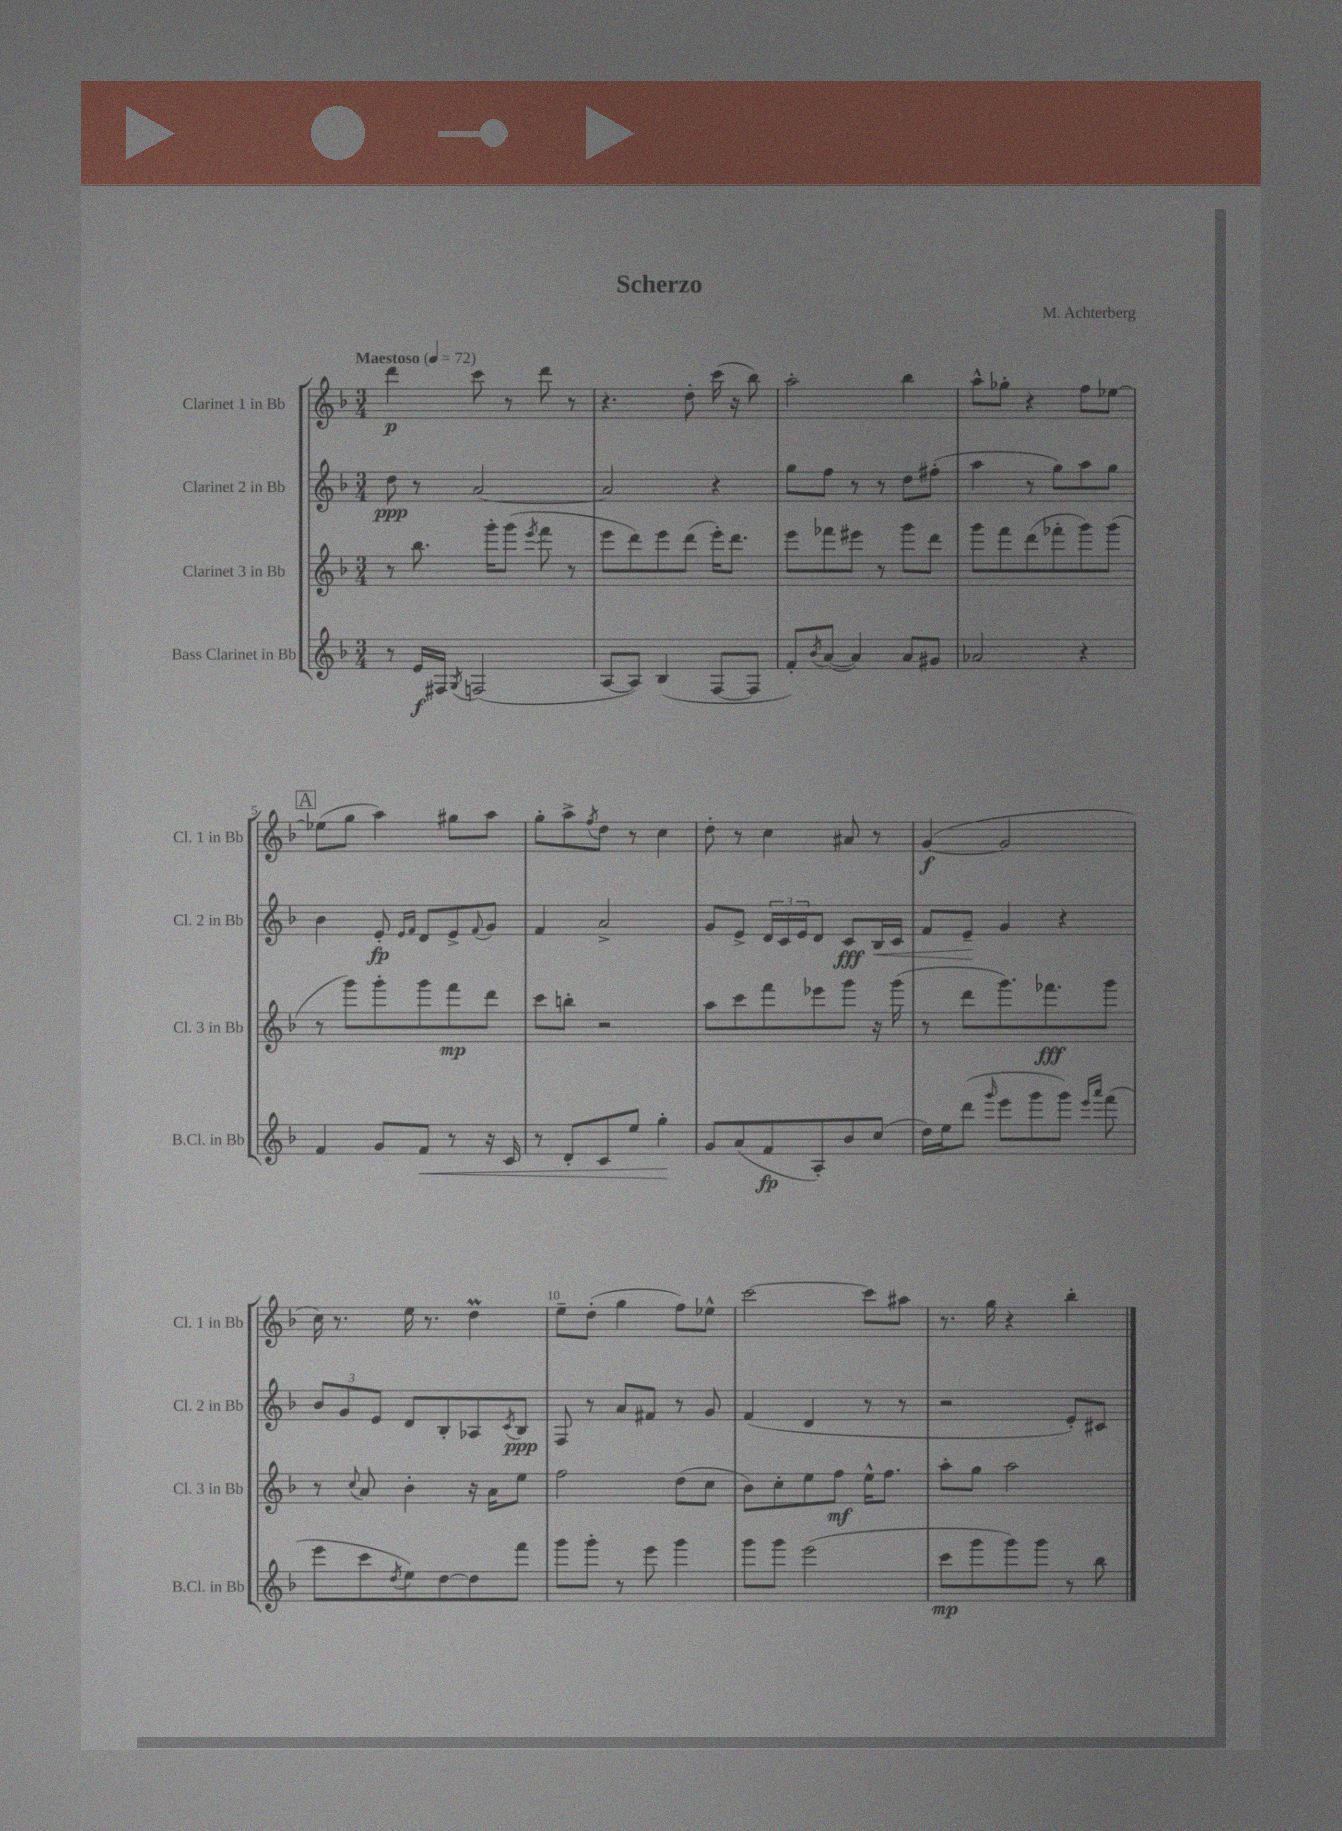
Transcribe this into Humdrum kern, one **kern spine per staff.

**kern	**dynam	**kern	**dynam	**kern	**dynam	**kern	**dynam
*part4	*part4	*part3	*part3	*part2	*part2	*part1	*part1
*staff4	*staff4	*staff3	*staff3	*staff2	*staff2	*staff1	*staff1
*I"Bass Clarinet in Bb	*	*I"Clarinet 3 in Bb	*	*I"Clarinet 2 in Bb	*	*I"Clarinet 1 in Bb	*
*I'B.Cl. in Bb	*	*I'Cl. 3 in Bb	*	*I'Cl. 2 in Bb	*	*I'Cl. 1 in Bb	*
*clefG2	*	*clefG2	*	*clefG2	*	*clefG2	*
*k[b-]	*	*k[b-]	*	*k[b-]	*	*k[b-]	*
*M3/4	*	*M3/4	*	*M3/4	*	*M3/4	*
*MM72	*	*MM72	*	*MM72	*	*MM72	*
=1	=1	=1	=1	=1	=1	=1	=1
!	!	!	!	!	!	!LO:TX:a:B:t=Maestoso	!
8r	.	8r	.	8dd\	ppp	4ddd\	p
16e/LL	f	8.bb-\	.	8r	.	.	.
16F#X/JJ	.	.	.	.	.	.	.
8qG/	.	.	.	.	.	.	.
(2Fn/	.	.	.	[2a/	.	8ccc\	.
.	.	16ggg'\KL	.	.	.	.	.
.	.	(8ggg\J	.	.	.	8r	.
.	.	8qeee/	.	.	.	.	.
.	.	8fff\	.	.	.	8ddd\	.
.	.	8r	.	.	.	8r	.
=2	=2	=2	=2	=2	=2	=2	=2
[8A/L	.	8eee\L	.	2a/]	.	4.r	.
8A/J])	.	8ddd\)	.	.	.	.	.
(4B-/	.	8eee\	.	.	.	.	.
.	.	(8ddd\J	.	.	.	8dd'\	.
[8F/L	.	16eee'\KL)	.	4r	.	(16ccc\	.
.	.	8.ddd\J	.	.	.	16r	.
8F/J]	.	.	.	.	.	8bb-\)	.
=3	=3	=3	=3	=3	=3	=3	=3
8f'/L)	.	8eee\L	.	8gg\L	.	2aa'\	.
8qb-/	.	.	.	.	.	.	.
([8a/J	.	8fff-X\	.	8ff\J	.	.	.
4a/])	.	8eee#X\J	.	8r	.	.	.
.	.	8r	.	8r	.	.	.
8a/L	.	8ggg\L	.	8dd\L	.	4bb-\	.
8g#X/J	.	8ddd\J	.	(8ff#X'\J	.	.	.
=4	=4	=4	=4	=4	=4	=4	=4
2a-X/	.	8ggg\L	.	4aa\	.	8aa^^\L	.
.	.	8fff\	.	.	.	8gg-X'\J	.
.	.	(8ddd\	.	8r	.	4r	.
.	.	8fff-X'\	.	8gg\L)	.	.	.
4r	.	8ggg\)	.	8aa\	.	8ff\L	.
.	.	(8ggg\J	.	8gg\J	.	[8ee-X\J	.
!!LO:LB:g=z
!!LO:REH:place=s1:t=A
=5	=5	=5	=5	=5	=5	=5	=5
4f/	.	8r	.	4b-\	.	(8ee-X\L]	.
.	.	8ggg\L)	.	.	.	8gg\J	.
8g/L	.	8ggg'\	.	8e'/	fp	4aa\)	.
.	.	.	.	16qqe/LL	.	.	.
.	.	.	.	16qqf/JJ	.	.	.
!	!LO:HP:b	!	!	!	!	!	!
8f/J	<	8ggg\	.	8d/L	.	.	.
8r	.	8fff\	mp	8e^/	.	8gg#X\L	.
.	.	.	.	8qqf/	.	.	.
16r	.	8ddd\J	.	8g/J	.	8aa\J	.
16c/	.	.	.	.	.	.	.
=6	=6	=6	=6	=6	=6	=6	=6
8r	.	8ccc\L	.	4f/	.	8gg'\L	.
8d'/L	.	8bbn'\J	.	.	.	8aa^\	.
.	.	.	.	.	.	8qff/	.
8c/	.	2r	.	2a^/	.	8dd\J	.
8ee/J	.	.	.	.	.	8r	.
4gg'\	.	.	.	.	.	4cc\	.
.	[	.	.	.	.	.	.
=7	=7	=7	=7	=7	=7	=7	=7
8g/L	.	8aa\L	.	8g/L	.	8dd'\	.
(8a/	.	8ccc\	.	8e^/J	.	8r	.
8f/	fp	8fff\	.	24d/LL	.	4cc\	.
.	.	.	.	24c/	.	.	.
.	.	.	.	24e/J	.	.	.
8A'/)	.	8eee-X\	.	8d/J	.	.	.
8b-/	.	8ggg\J	.	8c/L	fff	8a#X/	.
!	!	!	!	!	!LO:HP:b	!	!
(8cc/J	.	16r	.	16B-/L	<	8r	.
.	.	(16ggg\	.	16c/JJ	.	.	.
=8	=8	=8	=8	=8	=8	=8	=8
16dd\LL)	.	8r	.	8f/L	.	([4g/	f
16ee\J	.	.	.	.	.	.	.
(8ddd\J	.	8ddd\L	.	8e~/J	.	.	.
16qqggg/	.	.	.	.	.	.	.
8eee\L	.	8.ggg\)	.	4g/	[	2g/]	.
8ggg\	.	.	.	.	.	.	.
.	.	8.fff-X\	fff	.	.	.	.
8ggg\J)	.	.	.	4r	.	.	.
16qqeee/LL	.	.	.	.	.	.	.
16qqaaa/JJ	.	.	.	.	.	.	.
(8fff\	.	8ggg\J	.	.	.	.	.
!!LO:LB:g=z
=9	=9	=9	=9	=9	=9	=9	=9
8eee\L	.	8r	.	12b-/L	.	16cc\)	.
.	.	.	.	.	.	8.r	.
.	.	.	.	12g/	.	.	.
.	.	8qqcc/	.	.	.	.	.
8ccc\	.	8a/	.	.	.	.	.
.	.	.	.	12e/J	.	.	.
8qdd/	.	.	.	.	.	.	.
8ee\)	.	4b-'\	.	8d/L	.	16ee\	.
.	.	.	.	.	.	8.r	.
[8dd\	.	.	.	8B-'/	.	.	.
8dd\]	.	16r	.	8A-X/	.	4ddM\	.
.	.	16a\KL	.	.	.	.	.
.	.	.	.	8qc/	.	.	.
8fff\J	.	8ee\J	.	8B-/J	ppp	.	.
=10	=10	=10	=10	=10	=10	=10	=10
8ggg\L	.	2ff\	.	8F/	.	8ee~\L	.
8ggg'\J	.	.	.	8r	.	(8dd'\J	.
8r	.	.	.	8a/L	.	4gg\	.
8eee\	.	.	.	8f#X/J	.	.	.
4ggg\	.	(8dd\L	.	8r	.	8ff\L)	.
.	.	8cc\J	.	8g/	.	8ee-X^^\J	.
=11	=11	=11	=11	=11	=11	=11	=11
8ggg\L	.	8b-\L)	.	(4f/	.	[2ccc\	.
8ggg\J	.	8cc'\	.	.	.	.	.
(2eee\	.	8ee\	.	4d/	.	.	.
.	.	8ff\J	mf	.	.	.	.
.	.	16ee^^\KL	.	8r	.	8ccc\L]	.
.	.	8.ff\J	.	.	.	.	.
.	.	.	.	8r	.	8aa#X\J	.
=12	=12	=12	=12	=12	=12	=12	=12
8ccc\L	mp	8aa'\L	.	2r	.	8.r	.
8ggg\	.	8gg\J	.	.	.	.	.
.	.	.	.	.	.	16gg\	.
8ggg\)	.	2aa\	.	.	.	4r	.
8ggg\J	.	.	.	.	.	.	.
8r	.	.	.	8e'/L)	.	4bb-'\	.
8bb-\	.	.	.	8c#X/J	.	.	.
==	==	==	==	==	==	==	==
*-	*-	*-	*-	*-	*-	*-	*-
